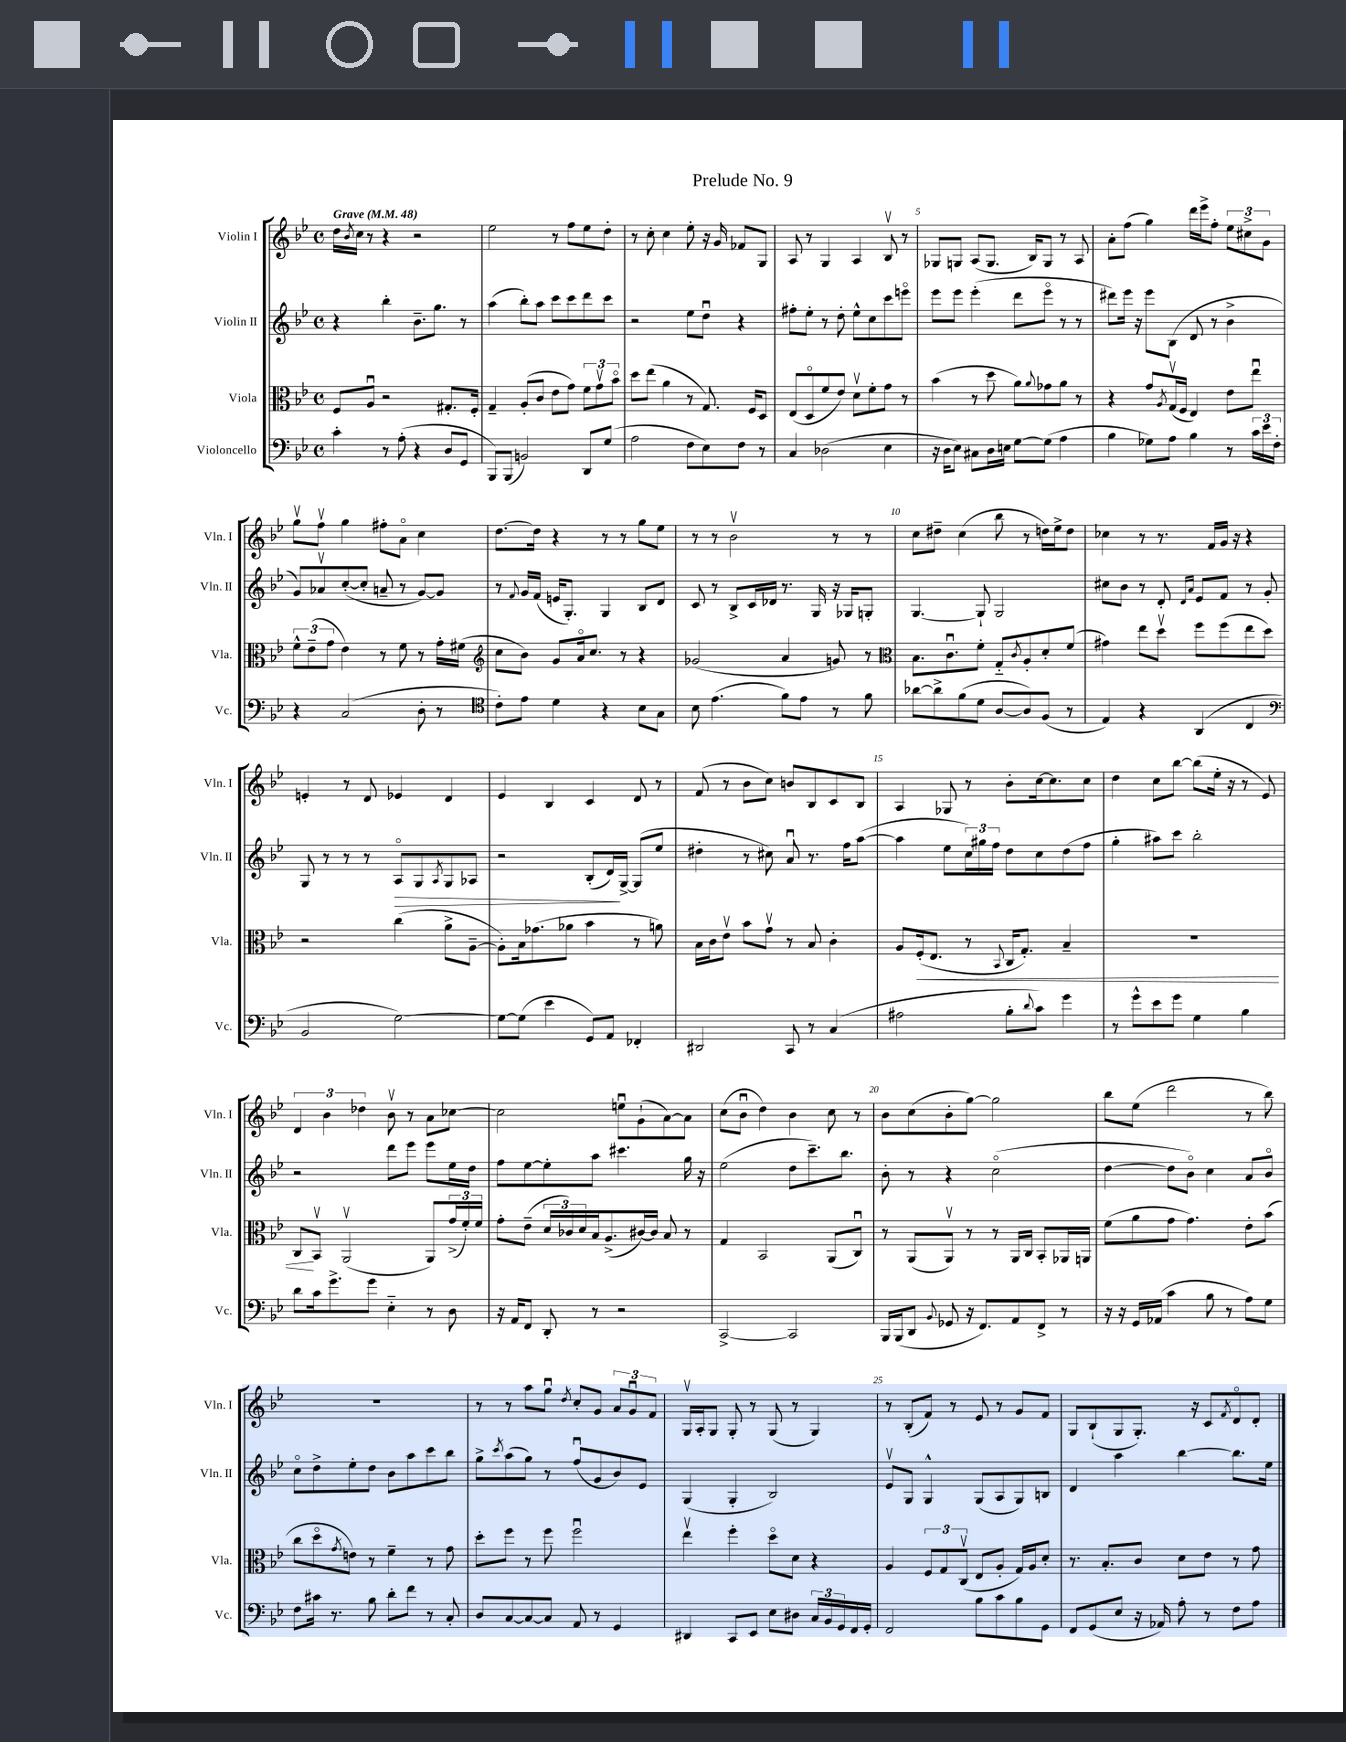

**kern	**kern	**kern	**kern
*staff4	*staff3	*staff2	*staff1
*clefF4	*clefC3	*clefG2	*clefG2
*k[b-e-]	*k[b-e-]	*k[b-e-]	*k[b-e-]
*M4/4	*M4/4	*M4/4	*M4/4
*met(c)	*met(c)	*met(c)	*met(c)
*MM48	*MM48	*MM48	*MM48
4c'\	8F/L	4r	16dd\LL
.	.	.	8qb-/
.	.	.	16cc\JJ
.	8Au/J	.	8r
8r	2r	4bb-'\	4r
(8A'\	.	.	.
4r	.	8.b-~\L	2r
.	.	8.gg\J	.
8D/L	8.G#'/L	.	.
8GG/J	.	8r	.
.	16F'/Jk	.	.
=	=	=	=
8BBB-/L)	4G~/	(4aa\	2ee-\
(8BBB-/J	.	.	.
2BB/)	(8A'/L	8bb-'\L)	.
.	8c/J	8aa\J	.
.	8e-\L	8ccc\L	8r
.	8g\J)	8ccc\	8ff\L
8DD/L	12f\L	8ddd\	8ee-\
.	12gv\	.	.
(8G/J	.	8ccc\J	8dd'\J
.	12b-o\J	.	.
=	=	=	=
2A\	8dd\L	2r	8r
.	(8ee-\J	.	8cc'\
.	4a\	.	4cc\
8F\L	8r	8ee-\L	8ee-'\
8E-\)	8.G/)	8ddu\J	16r
.	.	.	16g/
8F\J	.	4r	8f-/L
.	16F/LK	.	.
8r	8D/J	.	8G/J
=	=	=	=
4C/	(8E-/L	8ff#'\L	8A/
.	8Do/	8ee-'\J	8r
(2D-\	8f/	8r	4G/
.	8e-/J)	8dd'\	.
.	8dv\L	8ee-^^\L	4A/
.	8f'\	8cc\	.
4E-\	8g\J	8ccc\	8B-v/
.	8r	8eeeo\J	8r
=	=	=	=
16r	(4b-\	8eee-\L	8G-/L
16D\LK	.	.	.
8E-\J)	.	8eee-\J	8G/J
8C#\L	8r	(4eee-'\	(8A/L
16D\L	8dd\	.	8.G/J
16E\JJ	.	.	.
[8G\L	8a\L)	8ddd\L	.
.	.	.	16B-/LK)
.	8qqa/	.	.
(8G\]J	8g-\	8eee-o\J	8G/J
4A\	8a\J	8r	8r
.	8r	8r	8A/
=	=	=	=
4B-\	4r	8ddd#\L)	8a'\L
.	.	16eee-\Jk	(8ff\J
.	.	16r	.
8G-\L)	8g/L	8eee-\L	4gg\)
.	8qA/	.	.
8A\J	(16Gv/L	(8B-\J	.
.	16F/JJ	.	.
4B-\	4E-/)	8d/	16ddd\LL
.	.	.	16eee-^\J
.	.	8r	8ff'\J
8r	8e-\L	4b-^\	12ee-\L
.	.	.	12cc#^\
24c\LL	8ee-u\J	.	.
24e-\	.	.	12g\J
24F'\JJ	.	.	.
=	=	=	=
4r	12f^^\L	8g/L)	8ggv\L
.	(12e-~\	.	.
.	.	8a-v/	8ffv\J
.	12g\J	.	.
(2C/	4e-\)	([8cc'/	4gg\
.	.	8cc'/]J	.
.	8r	8a~/	8ff#'\L
.	8f\	8r	8ao\J
8D'\	8r	[8g/L)	4cc\
8r	16g'\LL	8g/]J	.
.	(16f#\JJ	.	.
=	=	=	=
*clefC4	*clefG2	*	*
8c'\L)	8cc\L	8r	[8.dd\L
.	.	8qqf/	.
8e-\J	8b-\J)	16g/LL	.
.	.	(16f/JJ	16dd\]Jk
4d\	8g/L	16e/LK	4r
.	.	8.G'/J)	.
.	16ao/k	.	.
.	8.cc/J	.	.
4r	.	4G/	8r
.	8r	.	8r
8B-\L	4r	8B-/L	8gg\L
8G\J	.	8d/J	8ee-\J
=	=	=	=
8B-\	(2g-/	8c/	8r
(4.e-\	.	8r	8r
.	.	8B-^/L	2b-v\
.	.	16c/L	.
.	.	16d-/JJ	.
8f\L)	4a/	8.r	.
8e-\J	.	.	.
.	.	16G/	.
8r	8g/)	16r	8r
.	.	16G-/LK	.
8f\	8r	8G'/J	8r
=	=	=	=
*	*clefC3	*	*
[8a-\L	8.B-\L	[4.G/	8cc\L
8a-^\]	.	.	8dd#~\J
.	8.cu\	.	.
(8f\	.	.	(4cc\
8d\J	8f'\J	8G`/]	.
[8A/L	8G'~/L	2G/	8bb-\
.	8qc/	.	.
8A/])	8A'/	.	8r
(8F/J	8d'/	.	16dd\LL)
.	.	.	16ee-^\J
8r	(8f/J	.	8dd\J
=	=	=	=
4E-/)	4g#\)	8cc#\L	4cc-\
.	.	8b-\J	.
4r	8ee-\L	8r	8r
.	8ddv\J	8d'/	8.r
.	.	16qqd/LL	.
.	.	16qqa/JJ	.
(4AA/	8ff\L	8e-/L	.
.	.	.	16f/LL
.	(8ff\	8f/J	16g/JJ
.	.	.	16r
4C/	8ee-\	8r	4r
.	8dd\J)	8g'/	.
=	=	=	=
*clefF4	*	*	*
2BB-/	2r	8G/	4e'/
.	.	8r	.
.	.	8r	8r
.	.	8r	8d/
[2G\)	(4cc\	8Ao/L	4e-/
.	.	8G/	.
.	.	8qA/	.
.	8a^\L	8G/	4d/
.	[8A~\J	8A-/J	.
=	=	=	=
8G\_L	8A'\]L)	2r	4e-/
(8G\]J	16B-\k	.	.
.	(8.g-\	.	.
4e-\	.	.	4B-/
.	8a-\J	.	.
8GG/L)	4b-\	(8B-'/L	4c/
8AA/J	.	16d/L)	.
.	.	[16G^/JJ	.
4FF-'/	8r	(8G/]L	8d/
.	8a\)	8ee-/J	8r
=	=	=	=
2DD#/	16B-\LL	4dd#'\	(8f/
.	16c\J	.	.
.	8e-v\J	.	8r
.	8b-\L	8r	8b-\L
.	8gv\J	8cc#\)	8cc\J)
8CC/	8r	8au/	8b/L
8r	8B-/	8.r	8B-/
(4C/	4c'\	.	8c/
.	.	16ff\LK	.
.	.	([8aa\J	8B-/J
=	=	=	=
2A#\	8A/L	4aa\]	4A/
.	(16F'/k	.	.
.	8.E-/J	.	.
.	.	8ee-\L	8G-/
.	8r	24cc\L)	8r
.	.	24gg#\	.
.	.	24ff\JJ	.
.	8qqBB-/	.	.
8B-'\L	16C/LK	8dd\L	8b-'\L
.	8.G'/J)	.	.
8qqd/	.	.	.
8c\J)	.	8cc\	[16cc\k
.	.	.	8.cc\]
4g\	4B-~/	(8dd\	.
.	.	8ff\J	8cc\J
=	=	=	=
8r	1r	4gg'\	4dd\
8g^^\L	.	.	.
8e-\	.	8aa#\L)	8cc\L
8g\J	.	8ccc\J	[8bb-\J
4G\	.	2bb-'\	(8bb-\]L
.	.	.	16ee-'\Jk
.	.	.	16r
4B-\	.	.	8r
.	.	.	8e-/)
=	=	=	=
8d\L	8C/L	2r	6d/
16c\k	8BB-v/J	.	.
.	.	.	6b-\
8.g^\	.	.	.
.	(2AAv/	.	.
.	.	.	6dd-\
8g\J	.	.	.
4E-'~\	.	8ddd\L	8b-v\
.	.	8eee-\J	8r
8r	8AA/L)	8eee-\L	8a\L
8D\	(24g^/L	16ee-\L	[8cc-\J
.	24f'/)	.	.
.	.	16dd\JJ	.
.	24f/JJ	.	.
=	=	=	=
16r	8g'\L	8ff\L	2cc-\]
16AA/LK	.	.	.
8FF/J	(8e-~\J	[8ee-\	.
8DD'/	24d/LL	8ee-'\]	.
.	24c-/)	.	.
.	24d/	.	.
8r	16B-/J	8aa\J	.
.	(8.A^/	.	.
2r	.	4.ccc#\	8eeu\L
.	[16c#/L)	.	(8g`\
.	16c#/]JJ	.	.
.	8B-/	.	[8a\)
.	8r	16gg\	8a\]J
.	.	16r	.
=	=	=	=
[2CC^/	4G/	(2ee-\	(8cc\L
.	.	.	8b-u\J
.	2BB-/	.	4dd\)
2CC/]	.	8dd\L	4b-\
.	.	8.ccc~\)	.
.	(8AA/L	.	8cc\
.	.	8.bb-\J	.
.	8Cu/J)	.	8r
=	=	=	=
16BBB-/LL	8r	8b-'\	8b-\L
(16BBB-/J	.	.	.
8DD/J	(8AA/L	8r	(8cc\
8qqBB-/	.	.	.
8GG-/	8AAv/J)	4r	8b-'\
16r	8r	.	[8gg\J)
8.FF/L)	.	.	.
.	8r	(2cco\	2gg\]
8AA/	16AA/LL	.	.
.	16C/JJ	.	.
8FF^/J	8BB-'/L	.	.
8r	16AA-/L	.	.
.	16AA/JJ	.	.
=	=	=	=
16r	(8f\L	[4dd\	8bb-\L
16r	.	.	.
16GG/LL	8a\	.	(8ee-\J
(16AA-/JJ	.	.	.
4c\	8g\J	8dd\]L	2ddd\
.	4.g\)	8b-o\J)	.
8B-\	.	4cc\	.
8r	.	.	.
8A\L)	8e-'\L	8a/L	8r
8G\J	(8b-\J	8b-o/J	8bb-\)
=	=	=	=
8F\L	8cc\L	8cco\L	1r
16c#\Jk	8ddo\	8dd^\	.
8.r	.	.	.
.	8qg/	.	.
.	8e\J)	8ee-'\	.
8B-\	8r	8dd\J	.
8d'\L	4f~\	8b-\L	.
8f\J	.	8aa\	.
8r	8r	8ccc\	.
8C'/	8g\	8bb-\J	.
=	=	=	=
8D/L	8dd'\L	8gg^\L	8r
.	.	8qccc/	.
[8C/	8ff\J	(8aa\	8r
8C/_	8r	8gg\J)	8aa\L
8C/]J	8ff\	8r	8ggu\J
.	.	.	8qdd/
8AA/	2ffu\	(8ffu/L	8cc'/L
8r	.	8g/	8g/J
4GG/	.	8b-/)	12a/L
.	.	.	12gu/
.	.	8e-/J	.
.	.	.	12f/J
=	=	=	=
4DD#/	4ee-v\	(4G/	16Gv/LL
.	.	.	16A'/J
.	.	.	8G/J
8CC/L	4ff'\	4G'/	8G'/
8EE-/J	.	.	8r
8E-\L	8ddo\L	2B-/)	(8G/
8D#\J	8d\J	.	8r
24C/LL	4r	.	4G/)
24BB-/	.	.	.
24GG/	.	.	.
16FF/	.	.	.
16GG'/JJ	.	.	.
=	=	=	=
2FF/	4A/	8e-v/L	8r
.	.	8G/J	(8B-'/L
.	12F/L	4G^^/	8f/J)
.	12G/	.	.
.	.	.	8r
.	(12Cv/J	.	.
8B-\L	8E-/L	(8G/L	8e-/
8c\	8A'/J	8A/	8r
8B-\	16G/LL)	8G/)	8g/L
.	16A/J	.	.
8GG\J	8d'/J	8B/J	8f/J
=	=	=	=
8FF/L	8.r	4d/	8G/L
(8GG/	.	.	(8B-`/
.	8.B-'/L	.	.
8E-/J	.	4aa\	8G/
16r	8c/J	.	8.G'/J)
16AA-/)	.	.	.
8A'\	8d\L	[4bb-\	.
.	.	.	16r
8r	8e-\J	.	8c/L
.	.	.	8qf/
8F\L	8r	8.bb-\]L	8do/
8A\J	8g\	.	8d'/J
.	.	16ee-\Jk	.
==	==	==	==
*-	*-	*-	*-
